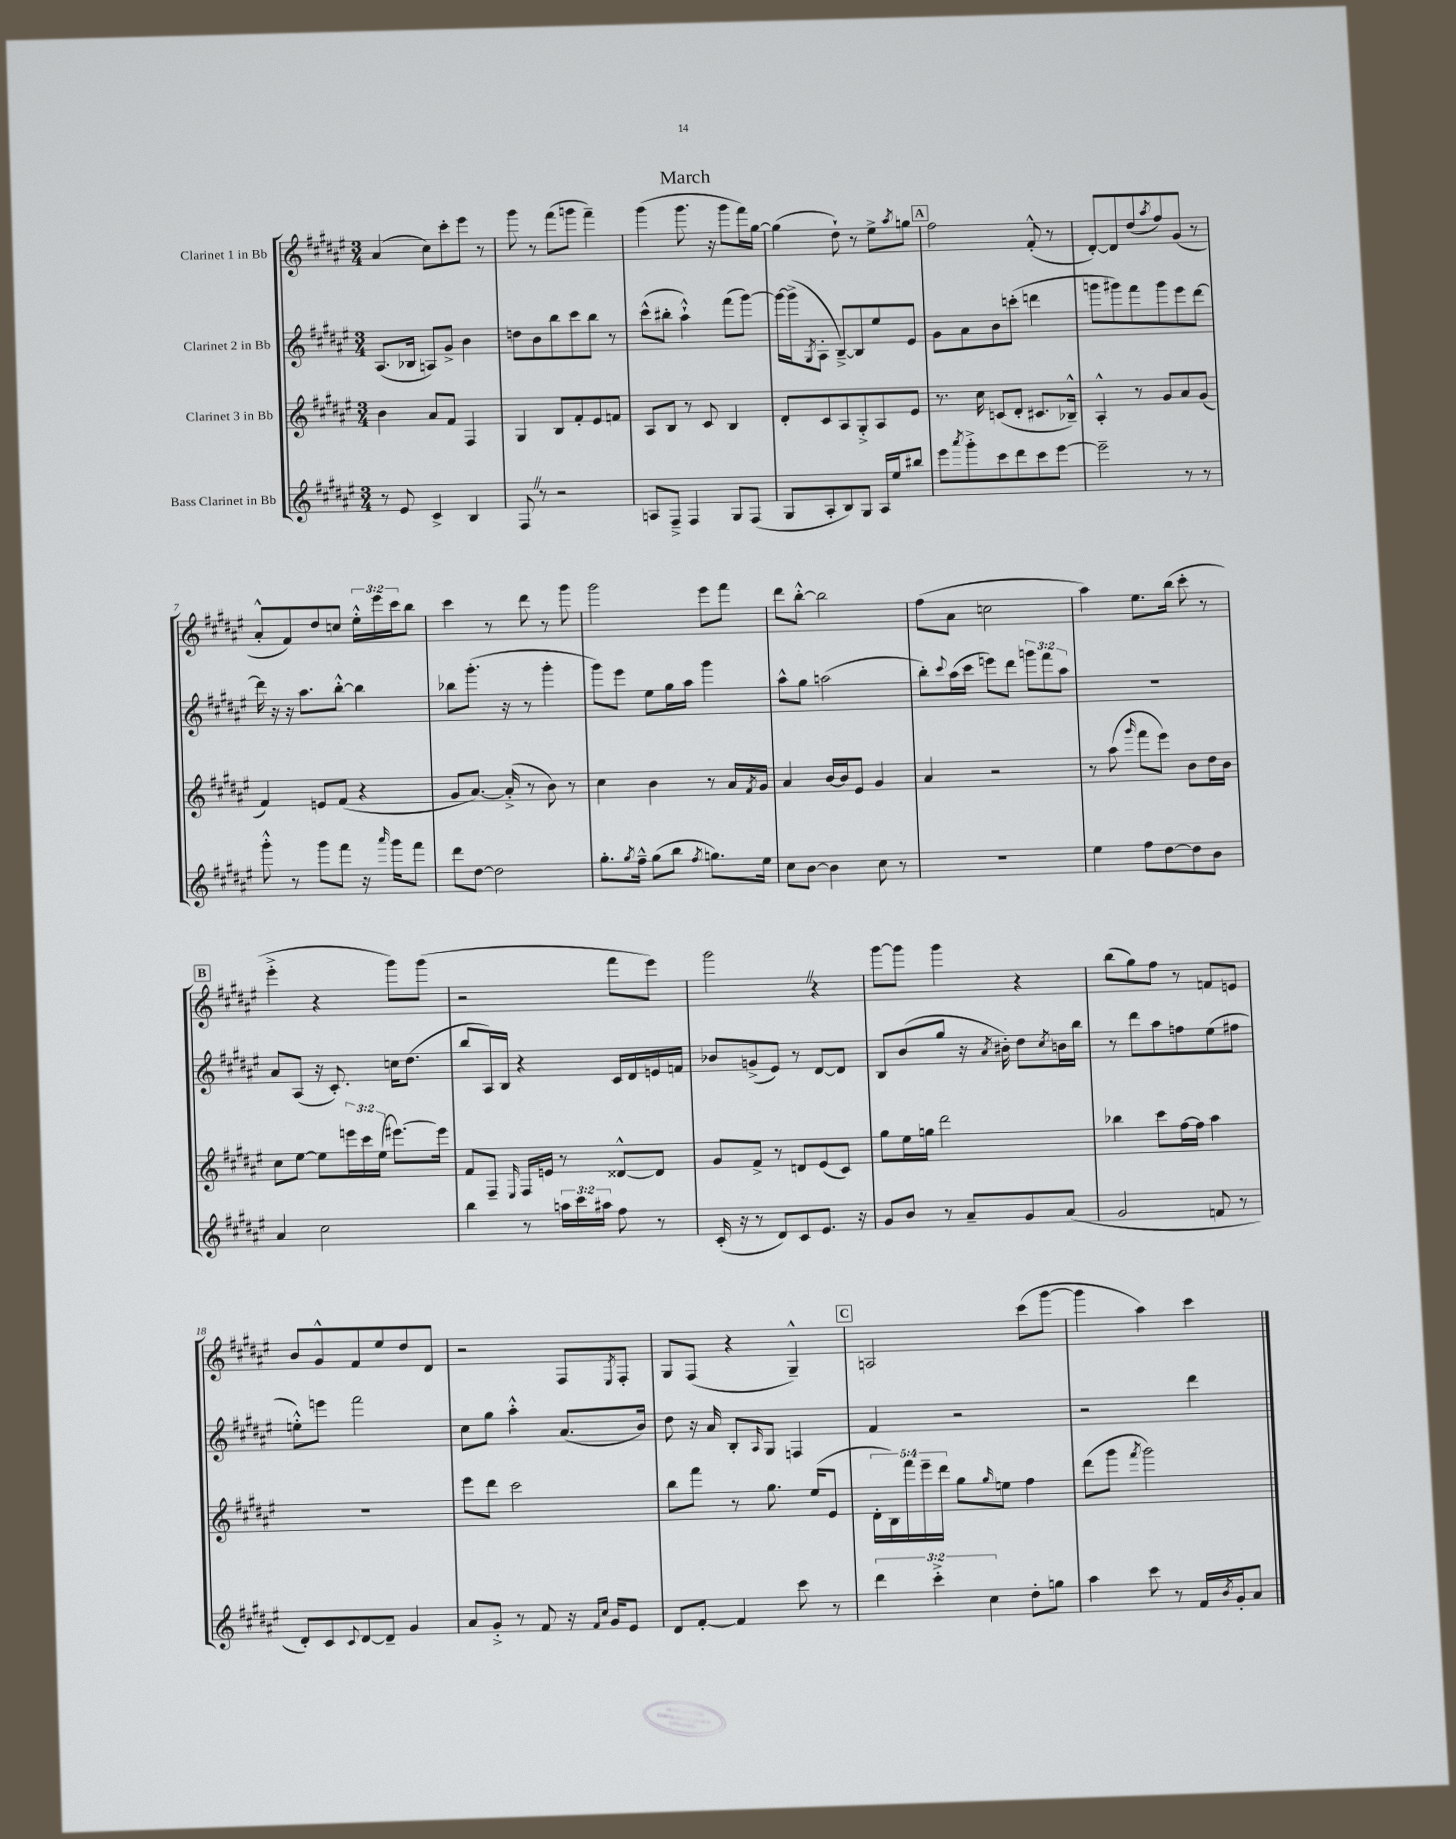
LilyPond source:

\header { title = "March" }
<<
\new StaffGroup <<
\new Staff = "s0" \with { instrumentName = "Clarinet 1 in Bb" } {
    \clef treble \key fis \major \numericTimeSignature \time 3/4 \override Staff.TupletNumber.text = #tuplet-number::calc-fraction-text
    ais'4( cis''8) cis'''8-. eis'''8 r8 |
    gis'''8 r8 fis'''8( g'''8 fis'''4--) |
    gis'''4( gis'''8. r16 gis'''8 fis'''16) gis''16~ |
    gis''4( dis''8-!) r8 eis''8-> \acciaccatura { ais''8 } g''8 |
    \mark \markup { \box "A" } fis''2 fis'8-.-^( r8 |
    dis'8~-.) dis'8 dis''8( \acciaccatura { ais''8 } fis''8) gis'8( r8 |
    ais'8-.-^ fis'8) dis''8 c''8 \tuplet 3/2 { eis''16-.-^ eis'''16 cis'''16 } b''8 |
    cis'''4 r8 dis'''8 r8 gis'''8 |
    gis'''2 eis'''8 fis'''8 |
    dis'''8 b''8~-.-^ b''2 |
    fis''8( ais'8 c''2 |
    ais''4) eis''8. b''16( cis'''8-. r8 |
    \mark \markup { \box "B" } eis'''4-.-> r4 gis'''8) gis'''8( |
    r2 fis'''8 eis'''8) |
    gis'''2 \once \override BreathingSign.text = \markup { \musicglyph "scripts.caesura.straight" } \breathe r4 |
    gis'''8~ gis'''8 gis'''4 r4 |
    b''8( gis''8) fis''8 r8 f'8 e'8 |
    b'8 gis'8-^ fis'8 eis''8 dis''8 dis'8 |
    r2 fis8 \acciaccatura { eis8 } fis8-. |
    gis8 fis8( r4 gis4---^) |
    \mark \markup { \box "C" } a2 cis'''8( gis'''8~ |
    gis'''4 ais''4) cis'''4 \bar "|." |
}
\new Staff = "s1" \with { instrumentName = "Clarinet 2 in Bb" } {
    \clef treble \key fis \major \numericTimeSignature \time 3/4 \override Staff.TupletNumber.text = #tuplet-number::calc-fraction-text
    ais8.( bes16 a8) gis'8-> b'4 |
    d''8 b'8 b''8 cis'''8 b''8 r8 |
    cis'''8-^( bis''8-. ais''4-!-^) fis'''8( gis'''8~) |
    gis'''16~ gis'''16->( \acciaccatura { gis8 } ais8-. b8~--->) b8 eis''8 eis'8 |
    \mark \markup { \box "A" } gis'8 ais'8 b'8 c'''8-.( d'''4 |
    g'''8 gis'''8) fis'''8 gis'''8 eis'''8 dis'''8~ |
    dis'''16 r16 r16 ais''8. b''8~-.-^ b''4 |
    bes''8 gis'''8.-.( r16 r8 gis'''4-. |
    gis'''8) eis'''8 eis''8 gis''16 ais''16 gis'''4 |
    ais''8-^ gis''8 a''2( |
    b''8-.) \appoggiatura { cis'''8 } ais''16( cis'''16 e'''8) dis'''8 \tuplet 3/2 { g'''8 fis'''8 ais''8 } |
    R2. |
    \mark \markup { \box "B" } ais'8 ais8( r16 cis'8.-.) c''16 dis''8.( |
    b''8 ais16) b16 r4 cis'16 dis'16 e'16 f'16 |
    bes'8 g'8->( eis'8) r8 dis'8~ dis'8 |
    b8 b'8( gis''8 r16 \acciaccatura { ais'8 } bis'16-.) dis''8 \acciaccatura { cis''8 } b'16 b''16 |
    r8 dis'''8 ais''8 f''8 eis''8( fis''8 |
    e''8-.-^) e'''8 fis'''2 |
    cis''8 gis''8 ais''4-.-^ ais'8.( b'16) |
    dis''8 r16 ais'16 b8-. \grace { ais16 } gis8 f4 |
    \mark \markup { \box "C" } fis'4 r2 |
    r2 dis'''4 \bar "|." |
}
\new Staff = "s2" \with { instrumentName = "Clarinet 3 in Bb" } {
    \clef treble \key fis \major \numericTimeSignature \time 3/4 \override Staff.TupletNumber.text = #tuplet-number::calc-fraction-text
    b'4 ais'8 fis'8 fis4 |
    gis4 b8 fis'8-. eis'8 f'8 |
    ais8 b8 r8 cis'8 b4 |
    dis'8-. cis'8 ais8 gis8-.-> ais8 eis'8 |
    \mark \markup { \box "A" } r8. cis''16 c'8( dis'8-. cis'8. bes16---^) |
    ais4-.-^ r8 gis'8 ais'8 gis'8( |
    fis'4) e'8 fis'8( r4 |
    gis'8 ais'8.~) ais'16-.->( r8 b'8) r8 |
    cis''4 b'4 r8 ais'16 \acciaccatura { fis'8 } gis'16 |
    ais'4 b'16~ b'16 eis'8 gis'4 |
    ais'4 r2 |
    r8 ais''8( \grace { gis'''16 } fis'''8 eis'''8) b'8 dis''16 b'16 |
    \mark \markup { \box "B" } cis''8 eis''8~ eis''8 \tuplet 3/2 { e'''16 cis'''16 eis''16( } eis'''8.~) eis'''16 |
    fis'8 fis8-- \grace { eis16 } fis16 e'16 r8 disis'8~-^ disis'8 |
    gis'8 fis'8-> r8 d'8 eis'8( cis'8) |
    gis''8 eis''16 g''16 dis'''2 |
    bes''4 cis'''8 fis''16~ fis''16 ais''4 |
    R2. |
    eis'''8 dis'''8 cis'''2 |
    b''8 fis'''8 r8 gis''8. eis''16( eis'8 |
    \mark \markup { \box "C" } \tuplet 5/4 { dis'16-. b16) fis'''16 eis'''16-- dis'''16 } gis''8 \grace { gis''16 } e''8 fis''4 |
    dis'''8( gis'''8 \acciaccatura { fis'''8 } gis'''2) \bar "|." |
}
\new Staff = "s3" \with { instrumentName = "Bass Clarinet in Bb" } {
    \clef treble \key fis \major \numericTimeSignature \time 3/4 \override Staff.TupletNumber.text = #tuplet-number::calc-fraction-text
    r8 eis'8 cis'4-> b4 |
    fis8 \once \override BreathingSign.text = \markup { \musicglyph "scripts.caesura.straight" } \breathe r8 r2 |
    a8 fis8---> fis4 gis8 fis8( |
    gis8 ais8-. b8) gis8 ais16 eis''16 bis''8 |
    \mark \markup { \box "A" } eis'''8 \acciaccatura { ais'''8 } gis'''8-.-> cis'''8 dis'''8 cis'''8 eis'''8~ |
    eis'''2-- r8 r8 |
    gis'''8-.-^ r8 gis'''8 fis'''8 r16 \grace { ais'''16 } gis'''16 fis'''8 |
    dis'''8 dis''8~ dis''2 |
    gis''8.-. \acciaccatura { gis''8 } fis''16---^ gis''8( b''8 \acciaccatura { fis''8 } g''8.) eis''16 |
    cis''8 b'8~ b'4 cis''8 r8 |
    R2. |
    eis''4 fis''8 dis''8~ dis''8 b'8 |
    \mark \markup { \box "B" } ais'4 cis''2 |
    b''4 r8 \tuplet 3/2 { a''16 cis'''16 ais''16 } fis''8 r8 |
    cis'16-.( r16 r8 dis'8) cis'8 eis'8. r16 |
    gis'8 b'8 r8 ais'8-- gis'8 ais'8( |
    gis'2 f'8 r8 |
    dis'8-.) cis'8 \appoggiatura { cis'8 } dis'8~ dis'8-- gis'4 |
    ais'8 gis'8-.-> r8 fis'8 r16 \grace { fis'16 cis''16 } gis'16 eis'8 |
    dis'8 fis'8~-. fis'4 cis'''8 r8 |
    \mark \markup { \box "C" } \tuplet 3/2 { dis'''4 cis'''4-.-> cis''4 } dis''8-. g''8 |
    ais''4 cis'''8 r8 fis'16 \acciaccatura { b'8 } gis'16-. ais'8 \bar "|." |
}
>>
>>
